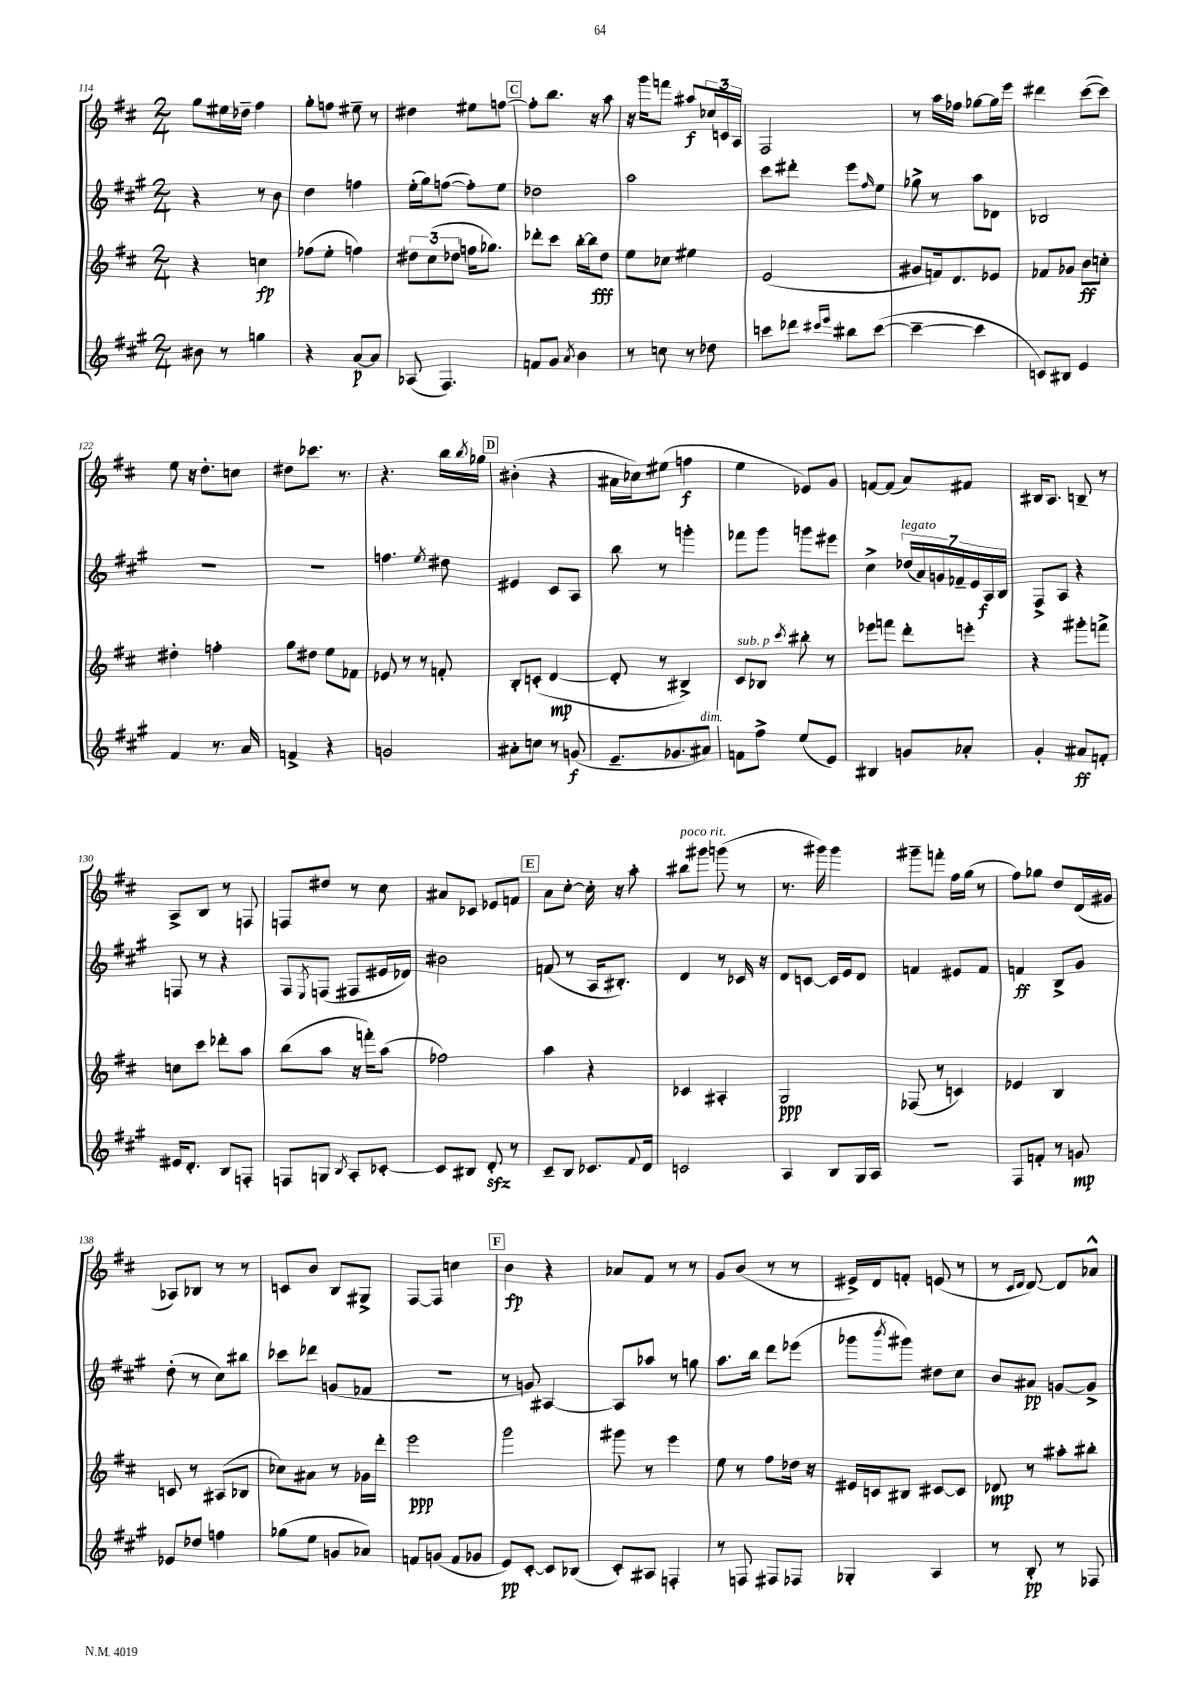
<<
\new StaffGroup <<
\new Staff = "s0" {
    \clef treble \key d \major \numericTimeSignature \time 2/4
    g''8 eis''16 des''16-- fis''4 |
    g''8-. f''8 eis''8-- r8 |
    dis''4 eis''8 f''8~ |
    \mark \markup { \box "C" } f''8-. b''8. r16 a''8 |
    r16 g'''16 f'''8 ais''8\f \tuplet 3/2 { ces''16 c'16 a16 } |
    fis2 |
    r8 a''16 fes''16 ges''8~ ges''16 e'''16 |
    dis'''4 cis'''8~( cis'''8) |
    e''8 r16 d''8.-. c''8 |
    dis''8 ces'''8. r8. |
    r4. b''16 \acciaccatura { b''8 } ges''16 |
    \mark \markup { \box "D" } bis'4-.( r4 |
    ais'16 ces''16) eis''8( f''4\f |
    e''4 ees'8) g'8 |
    f'8~ f'8( a'8) fis'8 |
    bis16 a8. b8-- r8 |
    a8-> b8 r8 f8 |
    f8 dis''8 r8 cis''8 |
    ais'8 ces'8 ees'8 f'8 |
    \mark \markup { \box "E" } a'8 cis''8~-. cis''16-. r16 a''8-. |
    bis''8^\markup { \italic "poco rit." } gis'''8 g'''8( r8 |
    r8. gis'''16) gis'''4 |
    gis'''8-- f'''8-. fis''16 g''16( r8 |
    fis''8) ges''8 d''8 d'16( gis'16 |
    aes8) bes8 r8 r8 |
    c'8 b'8 b8 gis8-> |
    fis8~ fis8 c''4 |
    \mark \markup { \box "F" } b'4\fp r4 |
    aes'8 fis'8 r8 r8 |
    g'8 b'8( r8 r8 |
    eis'16->) d'16 f'8-. e'8( r8 |
    r8 \grace { cis'16 d'16 } d'8~) d'8 aes'8-^ \bar "|." |
}
\new Staff = "s1" {
    \clef treble \key a \major \numericTimeSignature \time 2/4
    r4 r8 b'8 |
    d''4 f''4 |
    e''16-.( gis''16) f''8~( f''8-.) e''8 |
    \mark \markup { \box "C" } des''2 |
    a''2 |
    cis'''8 dis'''8-. e'''8 \grace { fis''16 } e''8 |
    ges''8-> r8 a''8 des'8 |
    bes2 |
    R2 |
    R2 |
    f''4. \acciaccatura { e''8 } dis''8 |
    \mark \markup { \box "D" } eis'4 cis'8 a8 |
    b''8 r8 g'''4-. |
    fes'''8 gis'''8 g'''8 eis'''8 |
    cis''4-> \tuplet 7/4 { des''16^\markup { \italic "legato" }( a'16) g'16 fes'16-- e'16 a16\f b16 } |
    fis8-> a8 r4 |
    f8 r8 r4 |
    fis8 \acciaccatura { e8 } f8( fis8 eis'16 des'16) |
    bis'2 |
    \mark \markup { \box "E" } f'8( r8 a16 bis8.-.) |
    d'4 r8 ces'16 r16 |
    d'8 c'8~ c'16 e'16 d'8 |
    f'4 eis'8 f'8 |
    f'4\ff b8-> gis'8 |
    d''8-.( r8 cis''8) bis''8 |
    ces'''8 des'''8 g'8( fes'8 |
    R2 |
    \mark \markup { \box "F" } r8 g'8) ais4~ |
    ais8 aes''8 r8 g''8 |
    a''8. b''16 d'''8 ees'''8( |
    ges'''8 \acciaccatura { b'''8 } gis'''8) dis''8 cis''8 |
    b'8 ais'8\pp g'8~ g'8-> \bar "|." |
}
\new Staff = "s2" {
    \clef treble \key d \major \numericTimeSignature \time 2/4
    r4 c''4\fp |
    fes''8( e''8-. f''4) |
    \tuplet 3/2 { dis''8 cis''8( des''8 } f''16 ges''8.) |
    \mark \markup { \box "C" } des'''8-. cis'''8 b''16~-. b''16\fff d''8 |
    e''8 ces''8 eis''4 |
    e'2( |
    gis'8 f'16) d'8. ees'8 |
    fes'8 ges'8 b'8\ff c''8-. |
    dis''4-. f''4-. |
    g''8 dis''8 e''8 fes'8 |
    ees'8 r8 r8 f'8-. |
    \mark \markup { \box "D" } b8-. c'8-.( d'4~\mp |
    d'8-. r8 bis4->) |
    cis'8^\markup { \italic "sub. p" } bes8 \acciaccatura { cis'''8 } bis''8-. r8 |
    ees'''8 f'''8 d'''8-. e'''8-. |
    r4 gis'''8-. f'''8-> |
    c''8 cis'''8 des'''8-. a''8 |
    b''8( a''8 r16 f'''16-.) a''8( |
    fes''2) |
    \mark \markup { \box "E" } a''4 r4 |
    ces'4 ais4-. |
    g2\ppp |
    fes8( r8 c'4) |
    ees'4 b4 |
    c'8 r8 ais8( bes8 |
    ces''8) ais'8 r8 ges'16 d'''16-. |
    e'''2\ppp |
    \mark \markup { \box "F" } g'''2 |
    gis'''8 r8 e'''4 |
    e''8 r8 fis''8 des''16 r16 |
    eis'16 c'16 bis8 cis'8~ cis'8 |
    des'8\mp r8 ais''8-. bis''8-. \bar "|." |
}
\new Staff = "s3" {
    \clef treble \key a \major \numericTimeSignature \time 2/4
    bis'8 r8 g''4 |
    r4 a'8~\p a'8 |
    aes8( fis4.) |
    \mark \markup { \box "C" } f'8 gis'8 \acciaccatura { a'8 } b'4 |
    r8 c''8 r8 des''8 |
    c'''8 des'''8 \grace { cis'''16 e'''16 } bis''8 cis'''8~( |
    cis'''4~-- cis'''4 |
    c'8) bis8 e'4 |
    fis'4 r8. a'16 |
    f'4-> r4 |
    g'2 |
    \mark \markup { \box "D" } ais'8-. c''8 r8 g'8\f( |
    e'8.-- ges'8. ais'8^\markup { \italic "dim." }) |
    f'8 fis''8-> e''8( e'8) |
    bis4 g'8 aes'8-. |
    gis'4-. ais'8\ff f'8-. |
    eis'16 d'8.-. b8 f8-. |
    f8 g8 \acciaccatura { b8 } a8-. ces'8~-. |
    ces'8 bis8 d'8-.\sfz r8 |
    \mark \markup { \box "E" } cis'8-- b8 ces'8. \appoggiatura { fis'8 } d'16 |
    c'2 |
    a4 b8 gis16 a16 |
    R2 |
    fis8 f'8-. r8 g'8\mp |
    ees'8 des''8 f''4 |
    ges''8( e''8 g'8 aes'8) |
    f'8 g'8( f'8 ges'8 |
    \mark \markup { \box "F" } e'8\pp) cis'8~-. cis'8 bes8( |
    cis'8-.) ais8 f4-. |
    r8 f8 fis8 fes8 |
    ges4-. a4 |
    r8 b8-.\pp r8 fes8 \bar "|." |
}
>>
>>
\layout { \context { \Score currentBarNumber = #114 } }
